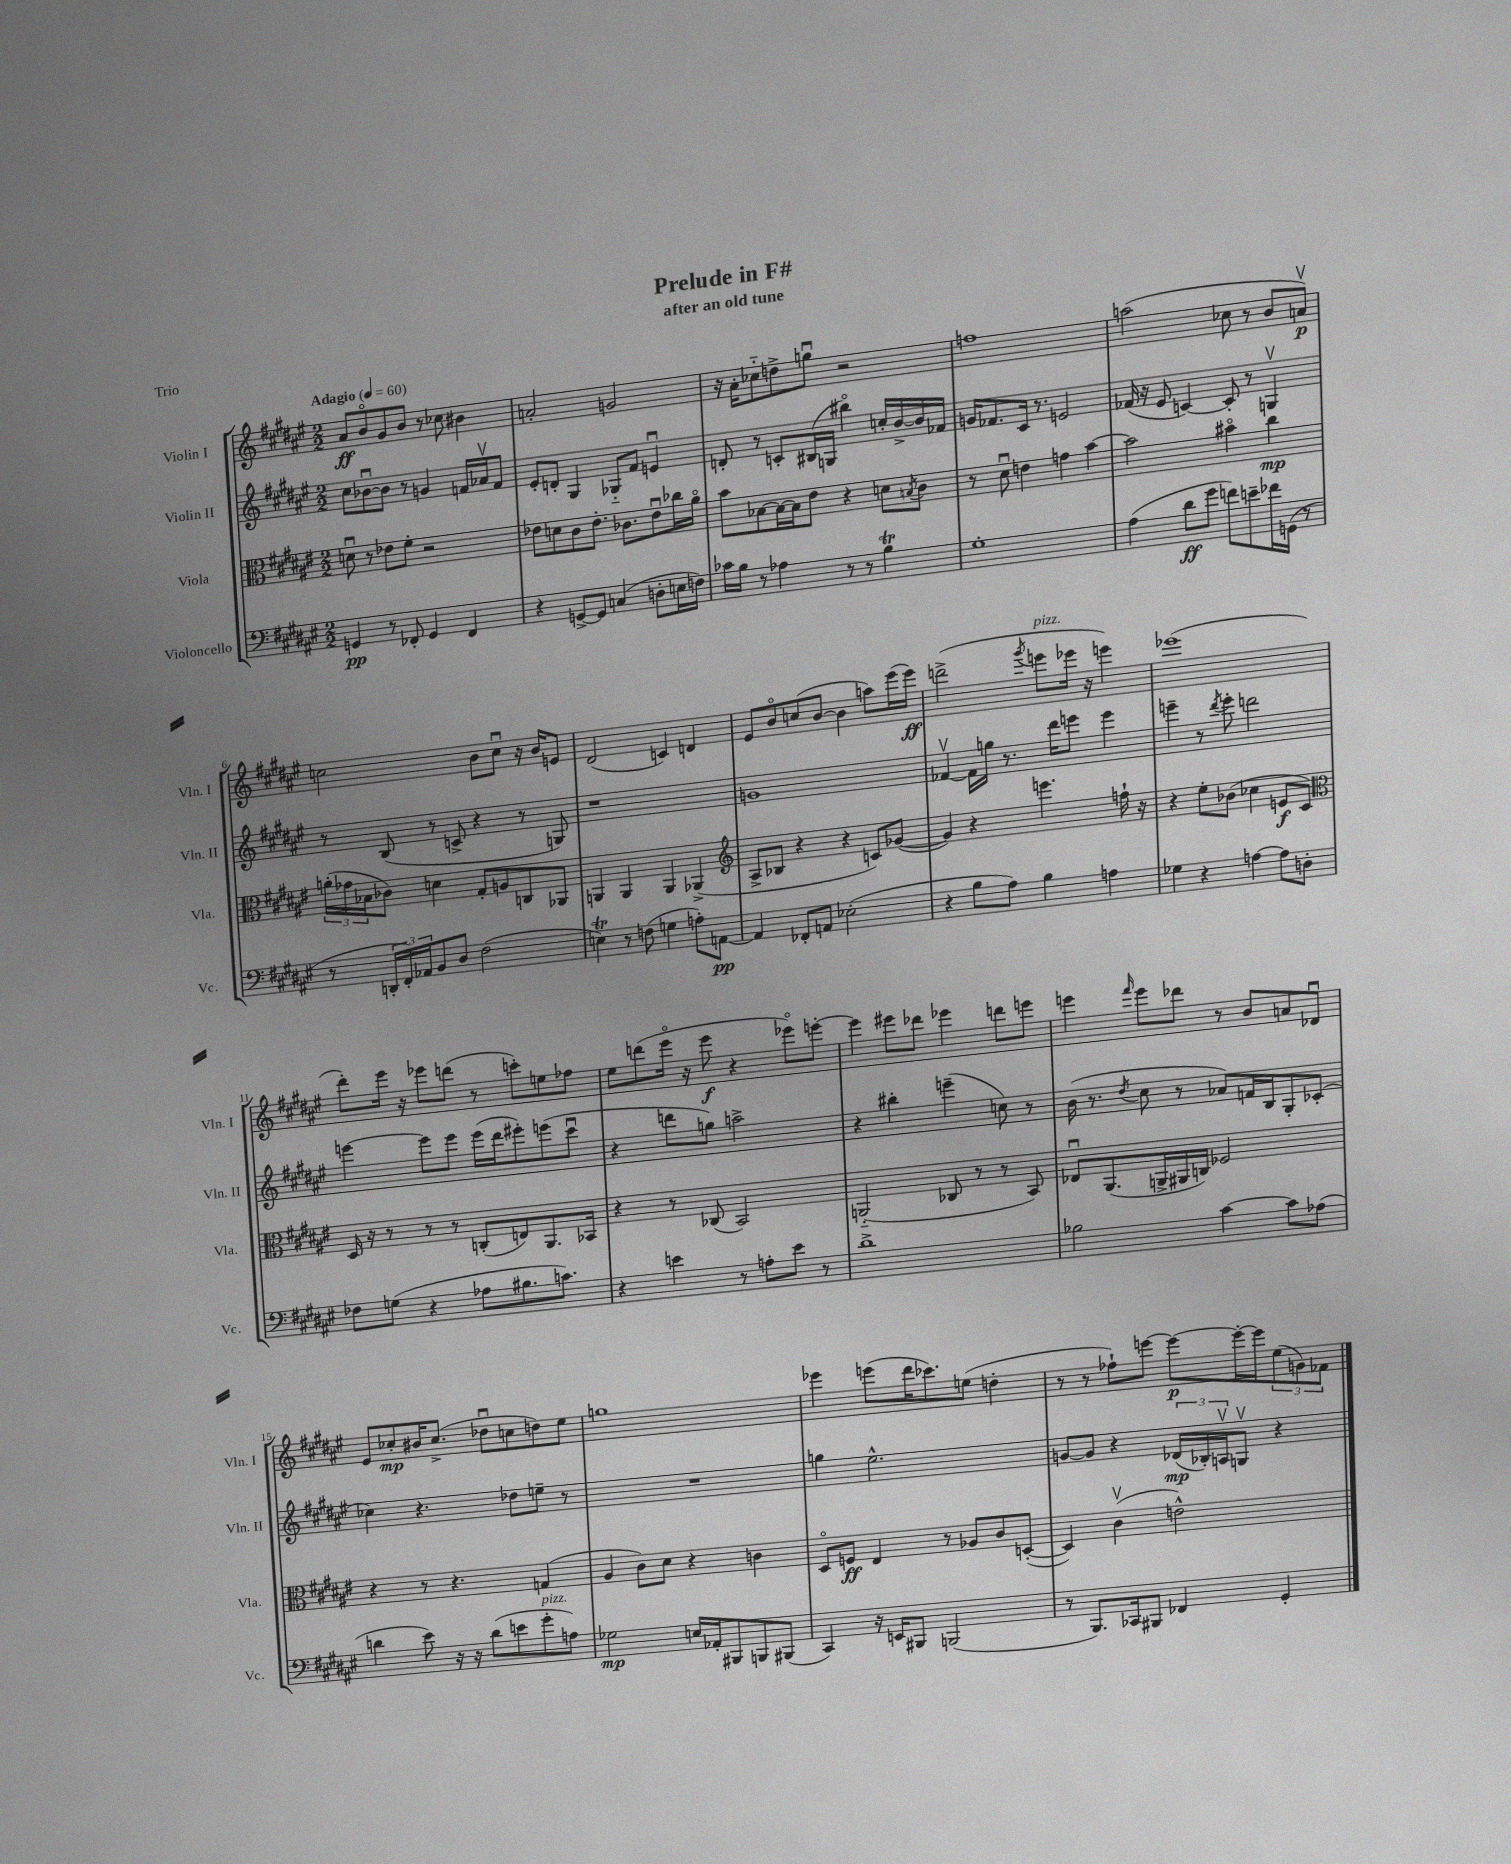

**kern	**kern	**kern	**kern
*staff4	*staff3	*staff2	*staff1
*clefF4	*clefC3	*clefG2	*clefG2
*k[f#c#g#d#a#e#]	*k[f#c#g#d#a#e#]	*k[f#c#g#d#a#e#]	*k[f#c#g#d#a#e#]
*M2/2	*M2/2	*M2/2	*M2/2
*MM60	*MM60	*MM60	*MM60
4GG	8du	8cc#	8a#
.	8r	[8b-u	8bo
8r	8e-	8b-]	8g#
8FF-'	8f#'	8r	8b
4GG	2r	4g	8r
.	.	.	8cc-
4FF-	.	16f	4b#
.	.	16a-v	.
.	.	8f	.
=	=	=	=
4r	8e-	8e#'	2a'
.	8d	8d'	.
[8GG^	8c#	4G#	.
8GG]	8.e-'	.	.
(4C	.	8G-'~	2g
.	8.c-	.	.
.	.	8f#	.
8D'	8e-u	4eu	.
16E	16cc-	.	.
16F)	16a#o	.	.
=	=	=	=
16c-	8b	8d'	16r
16B	.	.	16a#'
8r	[8B-	8r	8cc-'~
4A-	16B-_	8c'	8dd^
.	16B-]	.	.
.	8e#	(16B#	8ggu
.	.	16G	.
8r	4r	4bb#o)	2r
8r	.	.	.
4B	8d	16cc'	.
.	.	[16b^	.
.	8qB	.	.
.	8c#	16b]	.
.	.	16f-	.
=	=	=	=
1G#'	8r	16g	1ff
.	.	8.f-	.
.	8d#u	.	.
.	4e	16c#	.
.	.	8.r	.
.	4g	2e	.
.	[4b	.	.
=	=	=	=
(4A#	2b]	(16f-	(2aa
.	.	16r	.
.	.	8e#	.
8d#	.	[4c)	.
8g#	.	.	.
8f)	4b#o	8c']	8cc-
8e~	.	8r	8r
16f-	4cc#	4Gv	8b
(16GG	.	.	.
8r	.	.	8av)
=	=	=	=
8r	(24a'	8r	2cc
.	24g-	.	.
.	24B-	.	.
24DD'	8c-)	(8B	.
24FF#')	.	.	.
24AA-	.	.	.
8BB	4d	8r	.
8D#	.	8c^	.
(2F#	8G#'	4r	8b
.	8A	.	8ccu
.	8C	8r	16r
.	.	.	16b
.	8AA-	8G)	8e
=	=	=	=
4E)	4AA	1r	(2d#
8r	4AA	.	.
(8F	.	.	.
4G	4AA	.	4c)
8A')	(4AA-^	.	4d
[8AA	.	.	.
=	=	=	=
*	*clefG2	*	*
4AA]	8A#^	1g	8e#
.	8B-	.	8bo
8FF-'	4r	.	(8cc
8AA	.	.	[8b
(2E-'	4r	.	4b]
.	8c)	.	8aa)
.	([8g-	.	(16eee#
.	.	.	16eee#)
=	=	=	=
4r	4g-])	[4f-v	(2ddd^
8B	4r	16f-]	.
.	.	16gg	.
8A#)	.	8.r	.
.	.	.	8qggg#
4B	4.eee	.	8eee
.	.	16ddd#	.
.	.	8eee	16eee-
.	.	.	16r
4A	.	4eee	4eee)
.	16ff`	.	.
.	16r	.	.
=	=	=	=
4G-	4r	4eee~	(1eee-
4r	8ee#'	8r	.
.	.	8qddd#	.
.	(8b-	8eee'	.
[4A	4cc-	2ddd	.
8A]	8e	.	.
8D'	8c#)	.	.
=	=	=	=
*	*clefC3	*	*
8F-	16D#	[4eee	8ddd#')
.	16r	.	.
(8G	8r	.	16eee#
.	.	.	16r
4r	8r	8eee]	8eee-
.	8r	8eee	(8ddd
8A-	(8C'	(16eee	8r
.	.	16ddd#	.
8.B#	8E)	8eee#')	8ccc')
.	8.AA#	(8eee	8ee
8.c)	.	.	.
.	.	8ccc#u	8ff-
.	16BB-	.	.
=	=	=	=
4r	4r	4r	8ee#
.	.	.	(8ddd
4e	8r	8ddd	16eee#o
.	.	.	16r
.	(8C-	8gg)	8eee#
8r	2BB)	2aa^	4r
8A'	.	.	.
8e	.	.	8eee-o)
8r	.	.	[8eee'
=	=	=	=
1d#^	(2AA'~	4r	4eee]
.	.	4bb#'	8eee#
.	.	.	8ddd-
.	8C-	(4eee~	4eee-
.	8r	.	.
.	8r	8cc)	8ddd
.	8BB)	8r	8eee
=	=	=	=
2B-	8E-u	(16b	4eee
.	.	8.r	.
.	(8.AA#	.	.
.	.	8qdd#	16qqfff#
.	.	8cc#	8eee
.	16AA^	.	.
.	16AA#	8r	8ddd-
.	16C)	.	.
[4c#	2F-	8a-)	8r
.	.	16f	8b
.	.	16B	.
8c#]	.	8G#'	8a
(8A-	.	(8c-'	8d-u
=	=	=	=
4d	4r	4cc-)	8e#
.	.	.	8cc-'
8e#)	8r	4.r	16b#
.	.	.	(8.cc-^
16r	4.r	.	.
16r	.	.	.
(8d	.	.	8dd-u
8e	.	8dd-	8cc
8g#'	(4G	8ee~	8dd)
8A)	.	8r	8ee#
=	=	=	=
2G-	4A#	1r	1gg
.	8c#)	.	.
.	8d#	.	.
16E	4r	.	.
16AA-'	.	.	.
8BBB#	.	.	.
8BBB	4c	.	.
(8BBB#	.	.	.
=	=	=	=
4CC#)	8D#o	4gg	4eee-
.	8F	.	.
16r	4E#	2.ee#^^	(8eee
16EE	.	.	.
8BBB#	.	.	16ddd#
.	.	.	8.ccc-)
(2BBB	8r	.	.
.	8A-	.	(8ee
.	8c#	.	4dd'
.	([8D'	.	.
=	=	=	=
8r	4D])	[8g	8r
8.BBB)	.	8g]	8r
.	(4c#v	4r	8ff-`)
16CC-	.	.	.
8BBB#	.	.	[8eee
4FF-	2e^^)	(24d-	8eee_
.	.	24B-')	.
.	.	24Av	.
.	.	8Gv	16eee'_
.	.	.	16eee]
4GG#'	.	4r	(12ee#
.	.	.	12g)
.	.	.	12f-
==	==	==	==
*-	*-	*-	*-
